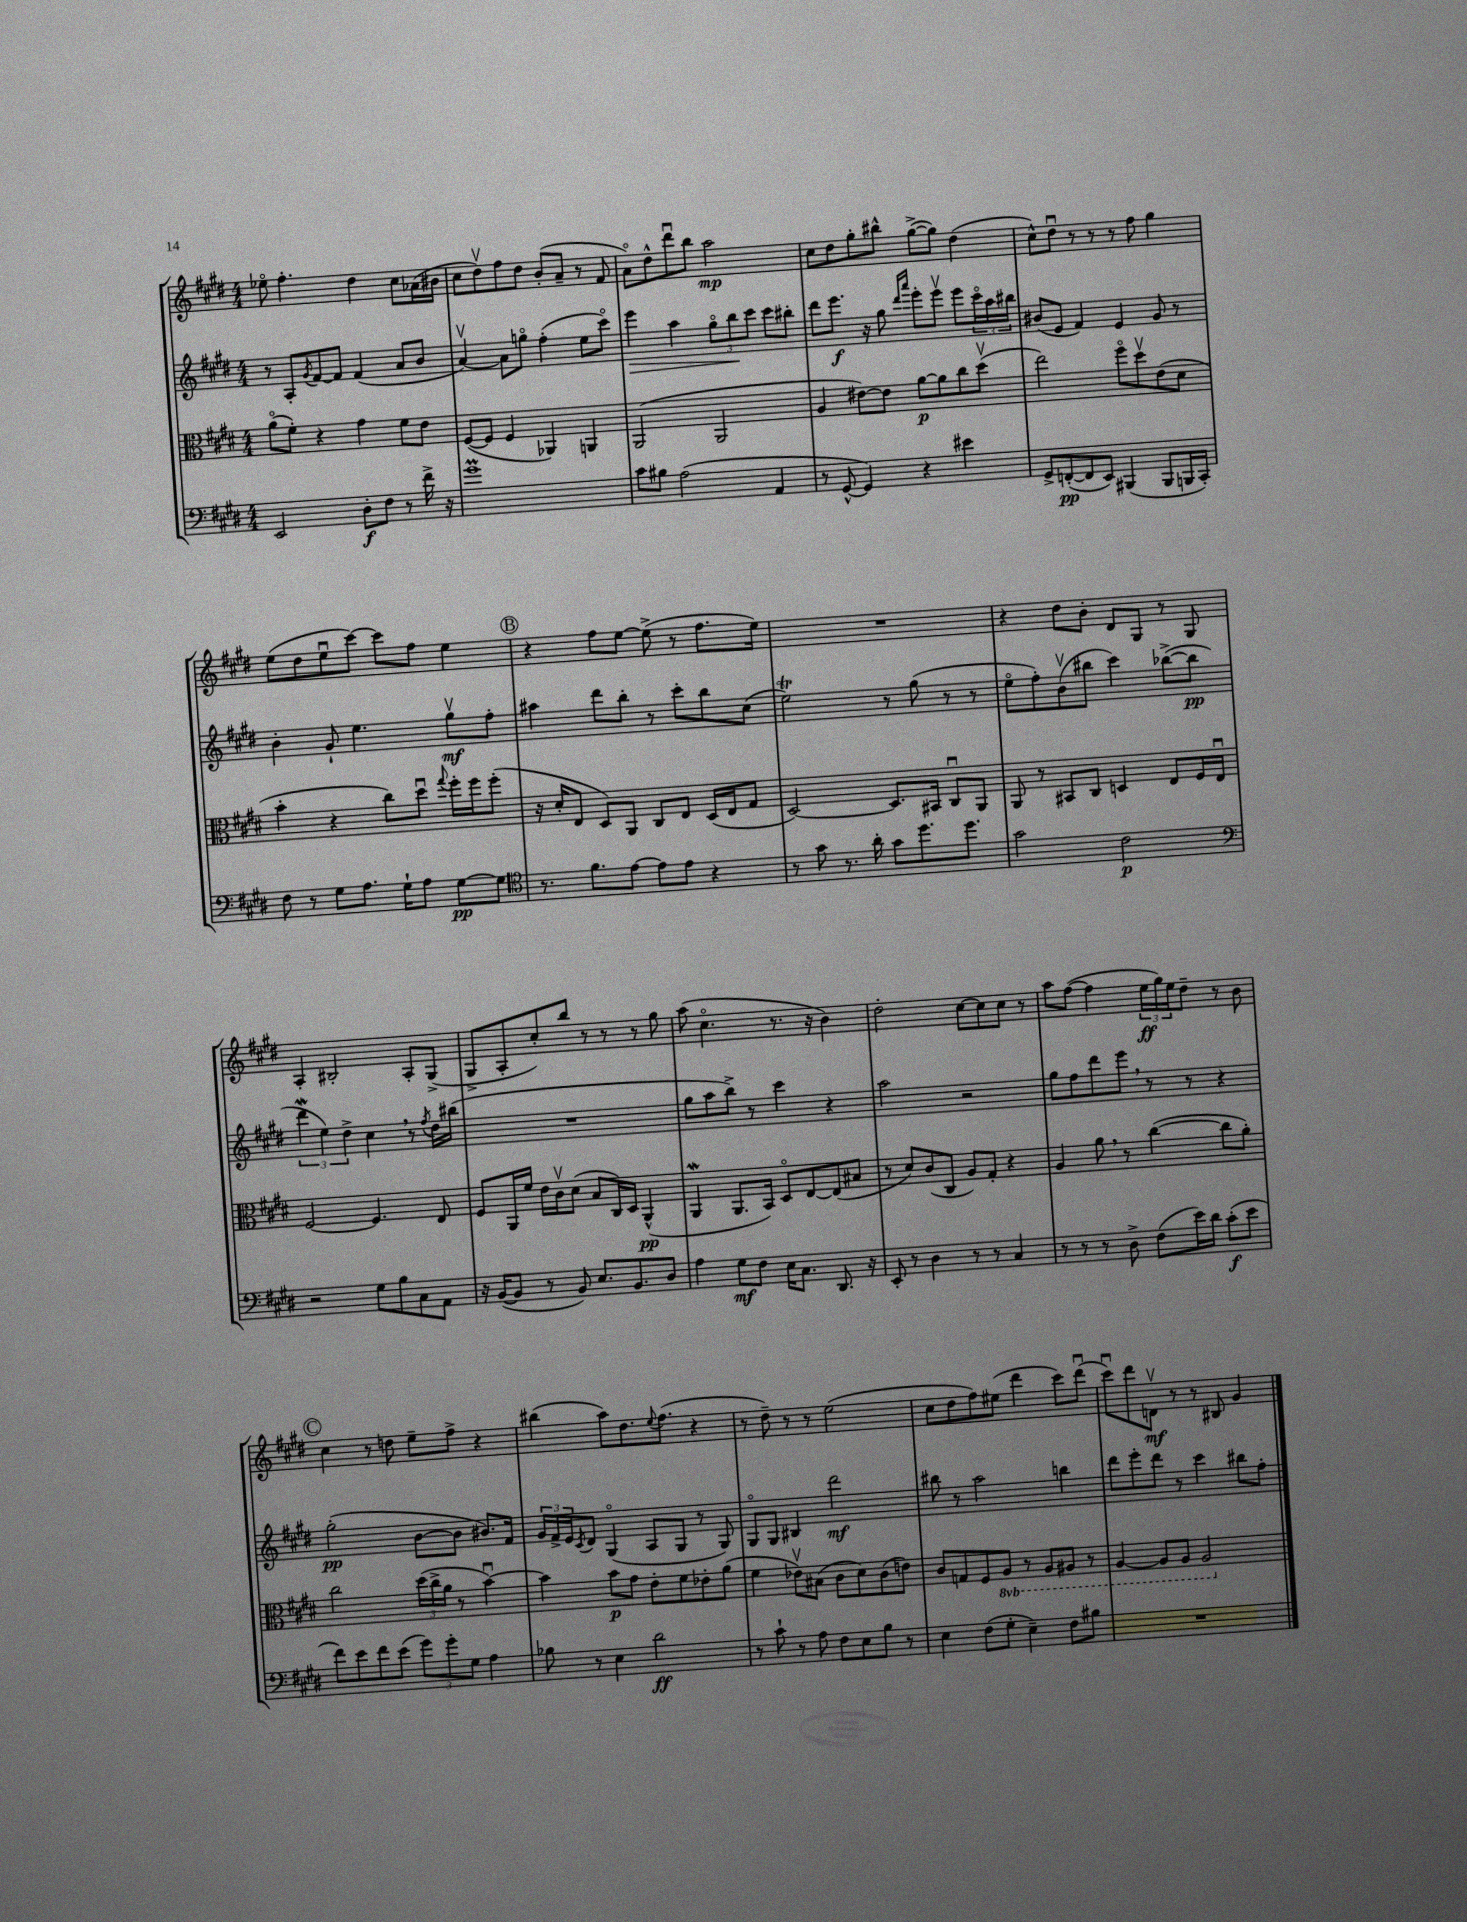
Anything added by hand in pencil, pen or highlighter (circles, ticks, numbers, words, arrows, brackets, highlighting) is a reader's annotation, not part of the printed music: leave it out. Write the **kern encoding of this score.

**kern	**dynam	**kern	**dynam	**kern	**dynam	**kern	**dynam
*part4	*part4	*part3	*part3	*part2	*part2	*part1	*part1
*staff4	*staff4	*staff3	*staff3	*staff2	*staff2	*staff1	*staff1
*clefF4	*	*clefC3	*	*clefG2	*	*clefG2	*
*k[f#c#g#d#]	*	*k[f#c#g#d#]	*	*k[f#c#g#d#]	*	*k[f#c#g#d#]	*
*M4/4	*	*M4/4	*	*M4/4	*	*M4/4	*
=7	=7	=7	=7	=7	=7	=7	=7
2EE/	.	(8a\L	.	8r	.	8ee-X\	.
.	.	8f#'\J)	.	8A'/L	.	4.ff#'\	.
.	.	.	.	8qg#/	.	.	.
.	.	4r	.	[8f#/	.	.	.
.	.	.	.	8f#/J]	.	.	.
8D#'\L	f	4g#\	.	(4f#/	.	4dd#\	.
8F#\J	.	.	.	.	.	.	.
8r	.	8f#\L	.	8a/L	.	8cc#\L	.
16f#^\	.	8e\J	.	8b/J	.	(16a-X\L	.
16r	.	.	.	.	.	16b#X\JJ	.
=8	=8	=8	=8	=8	=8	=8	=8
1g#m	.	([8F#/L	.	[4av/)	.	8cc#\L	.
.	.	8F#/J]	.	.	.	8dd#v\)	.
.	.	4F#/	.	8a\L]	.	8ff#\	.
.	.	.	.	8ggn\J	.	8dd#\J	.
.	.	4AA-X/)	.	(4ff#'\	.	(8b'/L	.
.	.	.	.	.	.	8a~/J	.
.	.	4AAn/	.	8ee\L	.	8r	.
.	.	.	.	8ccc#\J)	.	8f#/	.
=9	=9	=9	=9	=9	=9	=9	=9
!	!	!	!	!	!LO:HP:b	!	!
8c#\L	.	(2AA/	.	4eee\	>	8a\L)	.
8B#X\J	.	.	.	.	.	8dd#^^\	.
(2A\	.	.	.	4aa\	.	8ddd#u\	.
.	.	.	.	.	.	8bb\J	.
.	.	2AA/	.	12gg#\L	.	2aa\	mp
.	.	.	.	12bb\	.	.	.
.	.	.	.	12ccc#\J	]	.	.
4AA/	.	.	.	8ccc#\L	.	.	.
.	.	.	.	8bb#X'\J	.	.	.
=10	=10	=10	=10	=10	=10	=10	=10
8r	.	4A/	.	8ddd#\L	.	8cc#\L	.
[8GG#^^/	.	.	.	8.eee\J	f	8dd#\	.
4GG#/])	.	[8e#X\L)	.	.	.	8gg#'\	.
.	.	.	.	16r	.	.	.
.	.	8e#\J]	.	8gg#\	.	8bb#X^^\J	.
.	.	.	.	16qqddd#/LL	.	.	.
.	.	.	.	16qqaaa/JJ	.	.	.
4r	.	[8a\L	p	8eee'\L	.	([8gg#^\L	.
.	.	8a\]	.	8eeev\J	.	8gg#\J])	.
4e#X\	.	8cc#\	.	8eee\L	.	(4dd#\	.
.	.	(8dd#v\J	.	24ccc#\L	.	.	.
.	.	.	.	24aa\	.	.	.
.	.	.	.	24bb#X\JJ	.	.	.
=11	=11	=11	=11	=11	=11	=11	=11
8GG#^/L	.	2ee\)	.	(8b#X/L	.	8cc#^^\L)	.
([8FFn'/	pp	.	.	8e/J	.	8dd#u\J	.
8FF/]	.	.	.	4f#/)	.	8r	.
8EE/J)	.	.	.	.	.	8r	.
(4BBB#X/	.	8ff#\L	.	4e/	.	8r	.
.	.	8dd#v\	.	.	.	8ff#\	.
8BBB#/L	.	(8e\	.	8g#/	.	4gg#\	.
16BBBn/L	.	8d#\J	.	8r	.	.	.
16CC#'/JJ)	.	.	.	.	.	.	.
!!LO:LB:g=z
=12	=12	=12	=12	=12	=12	=12	=12
8F#\	.	4b'\	.	4b'\	.	(8ee\L	.
8r	.	.	.	.	.	8dd#\	.
8G#\L	.	4r	.	8g#`/	.	8eeu\	.
8.A\J	.	.	.	4.ee\	.	[8ccc#\J)	.
.	.	8cc#\L)	.	.	.	8ccc#\L]	.
16G#`\KL	.	.	.	.	.	.	.
8A\J	.	8dd#u\J	.	.	.	8ff#\J	.
.	.	8qqgg#/	.	.	.	.	.
[8G#\L	pp	16ff#'\LL	.	8gg#v\L	mf	4ee\	.
.	.	16ff#\J	.	.	.	.	.
8G#\J]	.	(8ff#'\J	.	8ff#'\J	.	.	.
!!LO:REH:place=s1:t=B
=13	=13	=13	=13	=13	=13	=13	=13
*clefC4	*	*	*	*	*	*	*
8.r	.	16r	.	4aa#X\	.	4r	.
.	.	16d#'/KL	.	.	.	.	.
.	.	8E/J	.	.	.	.	.
8.f#\L	.	.	.	.	.	.	.
.	.	8D#/L)	.	8ddd#\L	.	8ff#\L	.
[8e\J	.	8AA/J	.	8bb'\J	.	[8ee\J	.
8e\L]	.	8C#/L	.	8r	.	(8ee^\]	.
8e\J	.	8E/J	.	8ccc#'\L	.	8r	.
4r	.	(16D#/LL	.	8bb\	.	8.ff#\L	.
.	.	16E/J	.	.	.	.	.
.	.	8G#/J	.	(8cc#\J	.	.	.
.	.	.	.	.	.	16ee\Jk)	.
=14	=14	=14	=14	=14	=14	=14	=14
8r	.	[2D#/)	.	2eeT\)	.	1r	.
8g#\	.	.	.	.	.	.	.
8.r	.	.	.	.	.	.	.
16a'\	.	.	.	.	.	.	.
8g#\L	.	8.D#/L]	.	8r	.	.	.
8.dd#\	.	.	.	(8gg#\	.	.	.
.	.	16BB#X/Jk	.	.	.	.	.
.	.	8C#u/L	.	8r	.	.	.
8.dd#\J	.	.	.	.	.	.	.
.	.	8AA/J	.	8r	.	.	.
=15	=15	=15	=15	=15	=15	=15	=15
2g#\	.	8AA/	.	8ee\L	.	4r	.
.	.	8r	.	8ff#'\)	.	.	.
.	.	8BB#X/L	.	(8bv\	.	8dd#\L	.
.	.	8C#/J	.	8bb#X\J	.	8b'\J	.
2c#\	p	4Dn/	.	4ccc#\)	.	8d#/L	.
.	.	.	.	.	.	8G#/J	.
.	.	8E/L	.	([8bb-X^\L	.	8r	.
.	.	16F#/L	.	8bb-\J]	pp	8G#/	.
.	.	16Eu/JJ	.	.	.	.	.
!!LO:LB:g=z
=16	=16	=16	=16	=16	=16	=16	=16
*clefF4	*	*	*	*	*	*	*
2r	.	[2F#/	.	6ddd#W\	.	4A'/	.
.	.	.	.	6ee\)	.	.	.
.	.	.	.	.	.	2B#X'/	.
.	.	.	.	6dd#^\	.	.	.
8G#\L	.	4.F#/]	.	4cc#,\	.	.	.
8B\	.	.	.	.	.	.	.
8C#\	.	.	.	8r	.	8A'/L	.
.	.	.	.	8qff#/	.	.	.
8AA\J	.	8E/	.	16dd#\LL	.	(8G#^/J	.
.	.	.	.	(16bb#X\JJ	.	.	.
=17	=17	=17	=17	=17	=17	=17	=17
16r	.	8F#/L	.	1r	.	8G#^/L	.
([16BB/KL	.	.	.	.	.	.	.
8BB/J]	.	16AA/L	.	.	.	8A'/	.
.	.	16f#/JJ	.	.	.	.	.
8r	.	16e\LL	.	.	.	8cc#'/)	.
.	.	16c#v\J	.	.	.	.	.
8BB/)	.	(8d#\J	.	.	.	8bb/J	.
8.E/L	.	8B/L	.	.	.	8r	.
.	.	16C#/L)	.	.	.	8r	.
8.BB/	.	16D#/JJ	.	.	.	.	.
.	.	(4AA^^/	pp	.	.	8r	.
8D#/J	.	.	.	.	.	8gg#\	.
=18	=18	=18	=18	=18	=18	=18	=18
4A\	.	4AAw/	.	8gg#\L	.	(8aa\	.
.	.	.	.	8aa\	.	4.cc#\	.
8G#\L	mf	8.AA/L	.	8bb^\J)	.	.	.
8F#\J	.	.	.	8r	.	.	.
.	.	16BB/Jk)	.	.	.	.	.
16E\KL	.	8D#/L	.	4ccc#\	.	8.r	.
8.C#\J	.	.	.	.	.	.	.
.	.	[8E/	.	.	.	.	.
.	.	.	.	.	.	16r	.
8.DD#/	.	(8E/]	.	4r	.	4b\)	.
.	.	8B#X/J	.	.	.	.	.
16r	.	.	.	.	.	.	.
=19	=19	=19	=19	=19	=19	=19	=19
8EE'/	.	8r	.	2aa\	.	2dd#'\	.
8r	.	8d#/L)	.	.	.	.	.
4D#\	.	(8c#/	.	.	.	.	.
.	.	8C#/J	.	.	.	.	.
8r	.	8A/L)	.	2r	.	[8cc#\L	.
8r	.	8G#'/J	.	.	.	8cc#\]	.
4C#/	.	4r	.	.	.	8cc#\J	.
.	.	.	.	.	.	8r	.
=20	=20	=20	=20	=20	=20	=20	=20
8r	.	4A/	.	8gg#\L	.	8aa\L	.
8r	.	.	.	8ff#\	.	([8ff#\J	.
8r	.	8a,\	.	8ddd#\	.	4ff#\]	.
8D#^\	.	8r	.	8eee,\J	.	.	.
(8F#\L	.	([4cc#\	.	8r	.	24ee\LL	ff
.	.	.	.	.	.	24gg#\)	.
.	.	.	.	.	.	24ee\J	.
16e\L)	.	.	.	8r	.	8dd#~\J	.
16d#\JJ	.	.	.	.	.	.	.
(8c#'\L	f	8cc#\L]	.	4r	.	8r	.
8e\J	.	8a'\J)	.	.	.	8b\	.
!!LO:LB:g=z
!!LO:REH:place=s1:t=C
=21	=21	=21	=21	=21	=21	=21	=21
8f#\L)	.	2cc#\	.	(2gg#'\	pp	4cc#\	.
8e\	.	.	.	.	.	.	.
8f#\	.	.	.	.	.	8r	.
(8e\J	.	.	.	.	.	8ddn\	.
12g#\L)	.	(24dd#\LL	.	[8b\L	.	8ee~\L	.
.	.	24cc#^\	.	.	.	.	.
12g#'\	.	24a\JJ	.	.	.	.	.
.	.	8r	.	8b\J]	.	8ff#^\J	.
12G#\J	.	.	.	.	.	.	.
4A\	.	[4bu\)	.	8.b#X/L)	.	4r	.
.	.	.	.	16f#/Jk	.	.	.
=22	=22	=22	=22	=22	=22	=22	=22
8B-X\	.	4b\]	.	24g#/LL	.	(4bb#X\	.
.	.	.	.	24f#^/	.	.	.
.	.	.	.	24e/J	.	.	.
.	.	.	.	8qc#/	.	.	.
8r	.	.	.	8d#/J	.	.	.
4E\	.	8b\L	p	(4G#/	.	8aa\L)	.
.	.	8g#\J	.	.	.	8.dd#\	.
2d#\	ff	8e'\L	.	8A/L	.	.	.
.	.	.	.	.	.	8qqee/	.
.	.	.	.	.	.	(8.ff#\J	.
.	.	8f#\	.	8G#/J	.	.	.
.	.	8e-X'\	.	8r	.	4r	.
.	.	(8a\J	.	8G#/)	.	.	.
=23	=23	=23	=23	=23	=23	=23	=23
8r	.	4f#\	.	8G#/L	.	8r	.
8c#`\	.	.	.	8G#/J	.	8dd#~\)	.
8r	.	8e-Xv\L)	.	4B#X/	.	8r	.
8A\	.	(8B#X\J	.	.	.	8r	.
8F#\L	.	8c#\L	.	2ddd#\	mf	(2ee\	.
8E\	.	8d#\)	.	.	.	.	.
8B\J	.	(8c#\	.	.	.	.	.
8r	.	8en\J)	.	.	.	.	.
=24	=24	=24	=24	=24	=24	=24	=24
4E\	.	8c#/L	.	8bb#X\	.	8cc#\L	.
.	.	8Gn/	.	8r	.	8dd#\	.
(8F#\L	.	8F#/	.	2aa\	.	8ff#\)	.
*	*	*8ba	*	*	*	*	*
8G#'\J	.	8AA/J	.	.	.	(8ee#X\J	.
4E~\)	.	8r	.	.	.	4ddd#\	.
.	.	8AA/L	.	.	.	.	.
8F#\L	.	8AA#X/J	.	4bbn\	.	8ccc#\L)	.
8B#X\J	.	8r	.	.	.	(8ddd#u\J	.
=25	=25	=25	=25	=25	=25	=25	=25
1r	.	[4AA/	.	8ddd#\L	.	8ccc#u\L)	.
.	.	.	.	8eee'\	.	8ddd#\	.
.	.	8AA/L]	.	8ddd#\J	.	8dnv\J	mf
.	.	8AA/J	.	8r	.	8r	.
.	.	2AA/	.	4ccc#\	.	8r	.
.	.	.	.	.	.	8B#X/	.
.	.	.	.	8bb#X\L	.	4g#/	.
.	.	.	.	8ff#'\J	.	.	.
*	*	*X8ba	*	*	*	*	*
==	==	==	==	==	==	==	==
*-	*-	*-	*-	*-	*-	*-	*-
